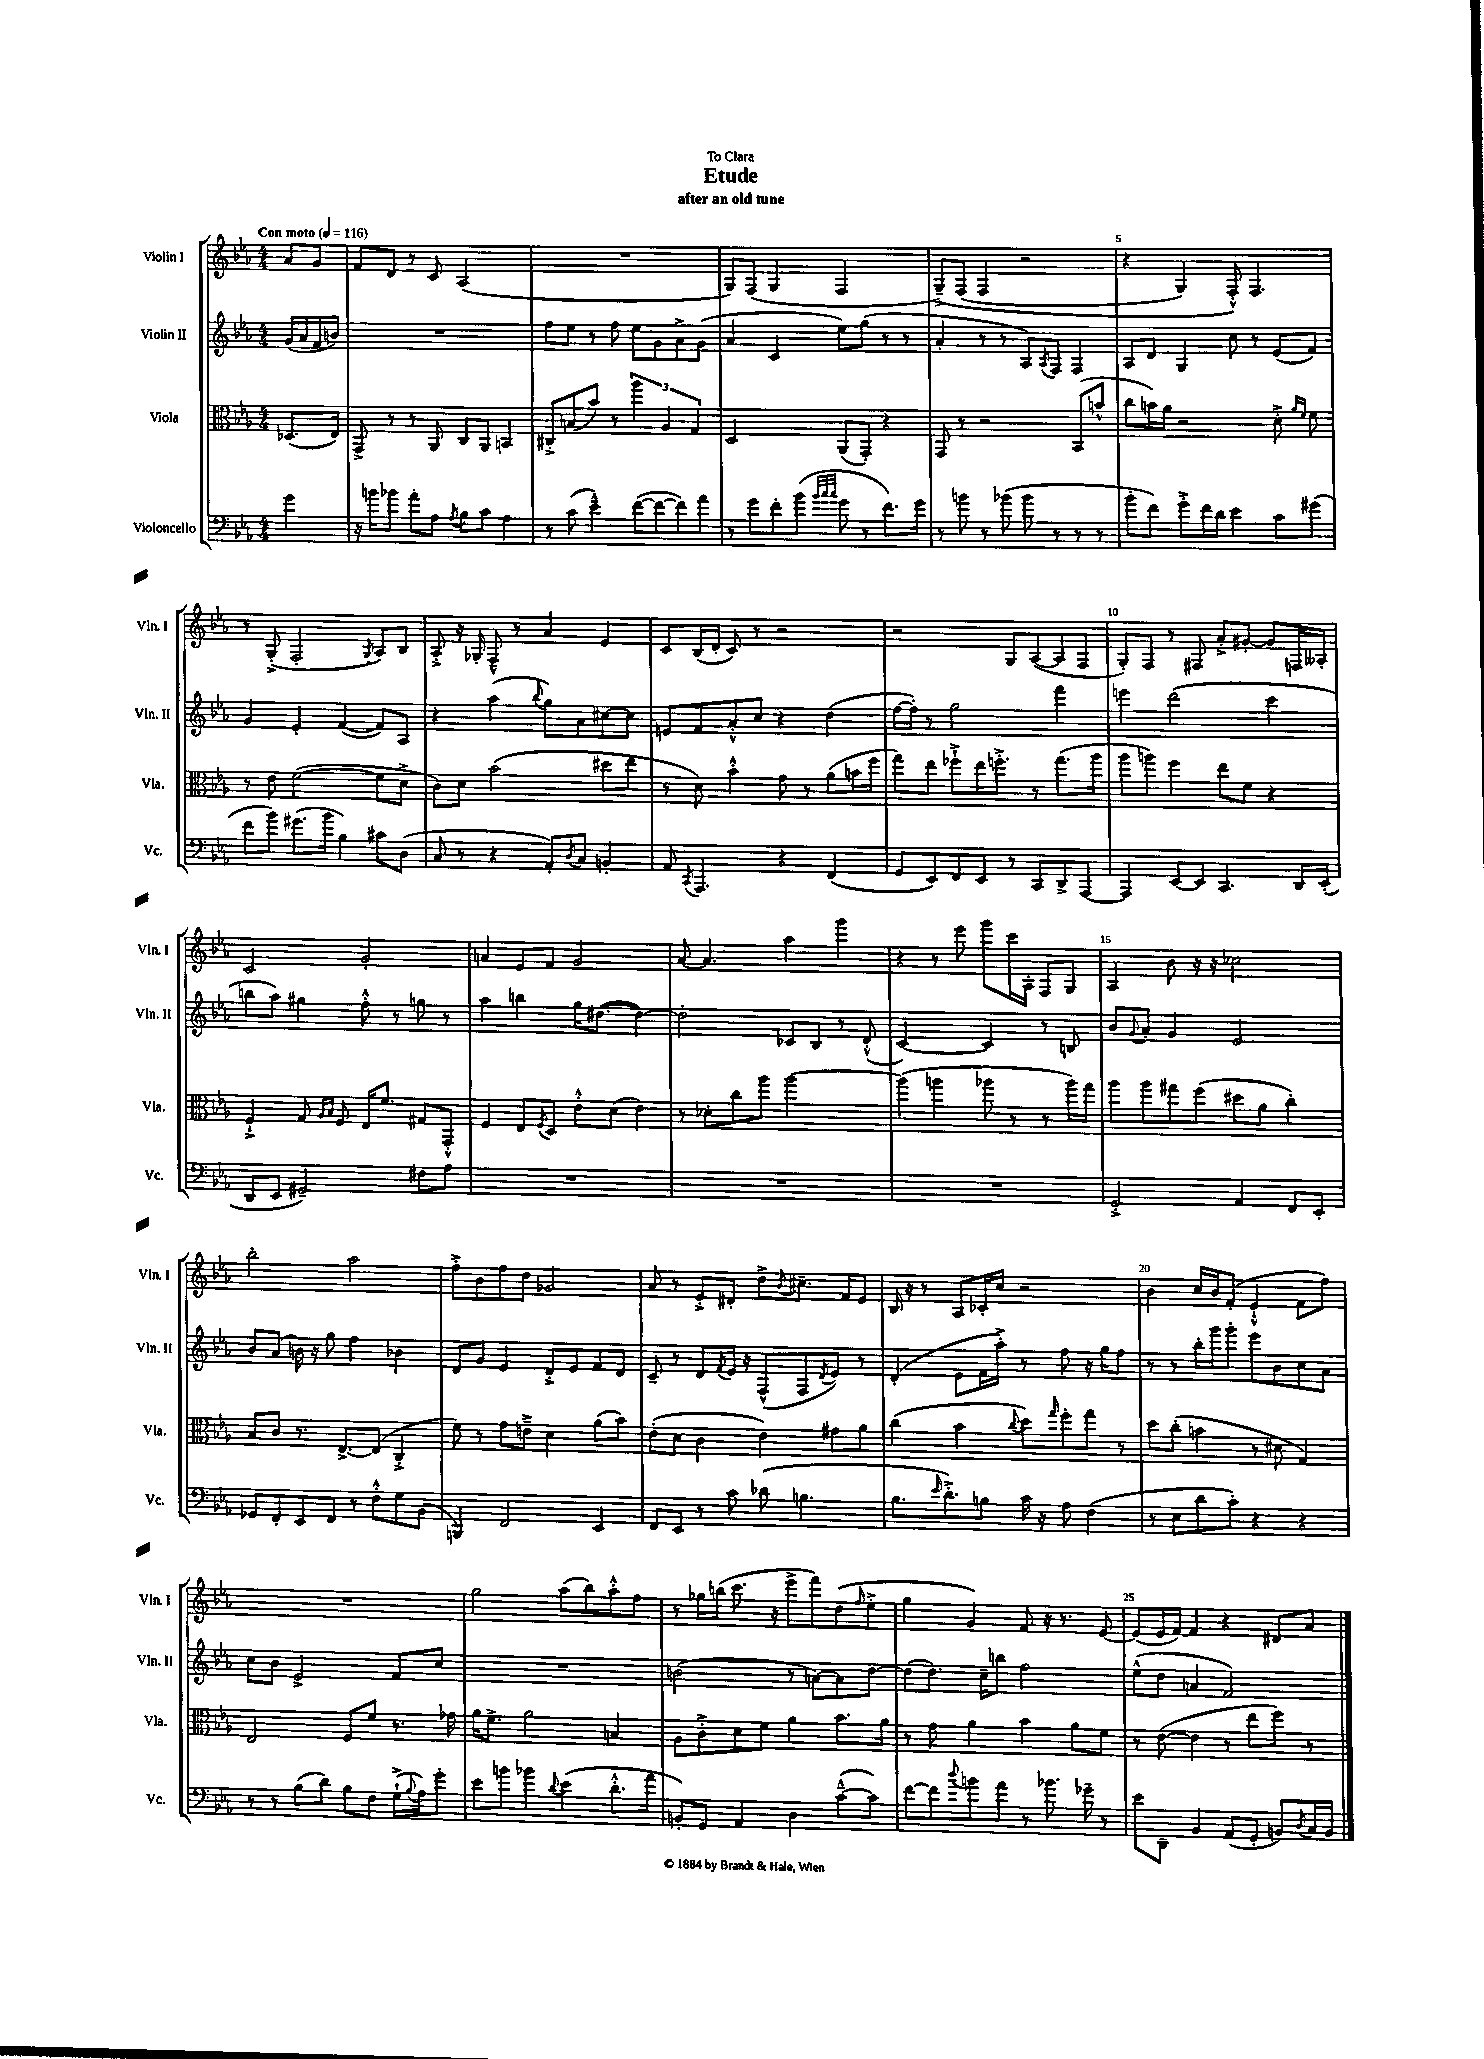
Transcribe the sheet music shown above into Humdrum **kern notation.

**kern	**kern	**kern	**kern
*staff4	*staff3	*staff2	*staff1
*clefF4	*clefC3	*clefG2	*clefG2
*k[b-e-a-]	*k[b-e-a-]	*k[b-e-a-]	*k[b-e-a-]
*M4/4	*M4/4	*M4/4	*M4/4
*MM116	*MM116	*MM116	*MM116
4g	(8.D-	(16g	8a-
.	.	16a-	.
.	.	16f	8g
.	16E-)	16b)	.
=	=	=	=
16r	8GG^	1r	8f
16b	.	.	.
8b-	8r	.	8d
8a-'	8r	.	8r
8A-	8AA-	.	8c
8qA-	.	.	.
8B-	8C	.	(2A-
8c	8AA-	.	.
4A-	4BB	.	.
=	=	=	=
8r	8C#'^	8ff	1r
(8c	(8B	8ee-	.
4e-~^^)	8b-)	8r	.
.	8r	8ff	.
([8f	6aa-	8ee-	.
8f_	.	8g	.
.	6A-	.	.
8f])	.	8a-^	.
.	6G	.	.
8a-	.	(8g	.
=	=	=	=
8r	2D	4a-	8G)
8g	.	.	(8F
8f'	.	4c	4G
(8b-	.	.	.
32qqb-	.	.	.
32qqcc	.	.	.
32qqcc	.	.	.
8g	(8AA-	8ee-)	2F
8r	8GG')	(8gg	.
8.f)	4r	8r	.
.	.	8r	.
16g	.	.	.
=	=	=	=
8r	8GG	4a-'	&(8G~^)
8b	8r	.	(8F
8r	2r	8r	4F
(8b-	.	8r	.
8b-	.	8A-)	2r
.	.	8qA-	.
8r	.	8F	.
8r	(8BB-	4F	.
8r	8b^^	.	.
=	=	=	=
8b-'	8cc	8A-	4r
8f)	16b)	8d	.
.	16a-	.	.
8g'^	2r	4G	4G)
16f	.	.	.
16d	.	.	.
4e-	.	8cc	8F'^^&)
.	.	8r	4.F
8c	8d'^	(8e-	.
.	16qqa-	.	.
.	16qqf	.	.
(8g#	8f	8f)	.
=	=	=	=
8f	8r	4g	8r
8b-)	8e-	.	(8G'^
(8.g#	([2f	4e-'	2F'
16b-	.	.	.
4B-)	.	([4f	.
.	.	.	8qG
8c#	8f]	8f])	8A-)
(8D	8d^	8A-	8B-
=	=	=	=
8C	8c)	4r	8A-'^
8r	8d	.	16r
.	.	.	16G-'
4r	(2b-	(4aa-	8F~^^
.	.	.	8r
.	.	8qqbb-	.
8AA-')	.	8gg)	4a-
8qD	.	.	.
8C	.	8a-	.
4BB'	8dd#	[8cc#	4e-
.	8ee-	8cc#]	.
=	=	=	=
8AA-	8r	8e	8c
8qCC	.	.	.
4.AAA-	8d)	8f	(16B-
.	.	.	16d'
.	4b-'^^	8a-'^^	8c)
.	.	8cc	8r
4r	8g	4r	2r
.	8r	.	.
(4FF	(8a-	(4dd	.
.	16b	.	.
.	16ff	.	.
=	=	=	=
8GG	8gg)	[16ff	2r
.	.	16ff'])	.
8EE-)	8ee-	8r	.
8FF	8ff-`^	2gg	.
8EE-	16ee-	.	.
.	8.ff'^	.	.
8r	.	.	8G
8CC	8r	.	([8A-
8DD^	(8.gg	4fff	8A-]
[8AAA-	.	.	8F
.	16aa-	.	.
=	=	=	=
4AAA-]	8aa-	4eee	8G')
.	8aa)	.	8F
[8EE-	4ff	(2ddd	8r
8EE-]	.	.	8F#
4.CC	8ee-	.	8a-'^
.	8f	.	[8g#'
.	4r	4ccc	8g#]
16DD	.	.	16F
(16EE-'	.	.	16A--'
=	=	=	=
8DD	4F`^	8bb	2c
8EE-	.	8aa-)	.
2GG#~)	8G	4gg#	.
.	16qqA-	.	.
.	16qqB-	.	.
.	8F	.	.
.	16E-	8ff'^^	2g'
.	8.f	.	.
.	.	8r	.
8F#	8G#	8gg	.
8A-	8GG'^^	8r	.
=	=	=	=
1r	4F	4aa-	4a
.	8E-	4bb	8e-
.	8qF	.	.
.	8D	.	8f
.	8e-'^^	16gg	2g
.	.	([8.dd#	.
.	(8d	.	.
.	4e-)	4dd#_)	.
=	=	=	=
1r	8r	2dd#']	[8a-
.	8d-'	.	4.a-]
.	8cc	.	.
.	8aa-	.	.
.	[2aa-	8c-	4aa-
.	.	8B-	.
.	.	8r	4ggg
.	.	(8d'^^	.
=	=	=	=
1r	(4aa-]	[2c)	4r
.	4aa	.	8r
.	.	.	8eee-
.	8aa-	4c]	8ggg
.	8r	.	16ccc
.	.	.	16A-'
.	8r	8r	8F
.	16aa-)	8B	8G
.	16gg	.	.
=	=	=	=
2GG'^	8aa-	8b-	4A-
.	.	8qqg	.
.	8aa-	8a-'	.
.	8gg#	4g	8b-
.	(8ff	.	16r
.	.	.	16r
4AA-	8dd#	2e-	2cc-
.	8a-	.	.
8FF	4cc')	.	.
8EE-'	.	.	.
=	=	=	=
8GG-	8B-	8b-	2bb-'
8FF'	8c	(8a-	.
8EE-	8.r	16b)	.
.	.	16r	.
8FF	.	8gg	.
.	[8.E-^	.	.
8r	.	4ff	2aa-
8F'^^	(8E-]	.	.
8G	4C'^	4b-	.
(8BB-	.	.	.
=	=	=	=
4BBB)	8f)	8d	8ff'^
.	8r	8g	8b-
2FF	8g	4e-	8ff
.	8e~^	.	8dd
.	4d	8d'^	2g-
.	.	8e-	.
4EE-	(8a-	8f	.
.	8b-)	8d	.
=	=	=	=
8FF	(8e-'	8c~	8a-
8EE-	8d	8r	8r
8r	4c	8d	8e-'^
.	.	8qf	.
8c	.	16e-	8d#'
.	.	16r	.
(8d-	4e-)	(8F^^	8dd^
.	.	.	8qb-
4.B	.	8F	8.cc#~
.	.	8qd	.
.	8g#	8e-)	.
.	.	.	16f
.	8a-	8r	8e-
=	=	=	=
8.B-	(4cc	(4d'	16B-
.	.	.	16r
.	.	.	8r
16qqe-	.	.	.
8.d'^)	.	.	.
.	4b-	8e-	8A-
8B	.	16f	16c-'
.	.	16aa-'^)	16cc
.	8qqcc	.	.
16c	8dd)	8r	2r
16r	.	.	.
.	16qqgg	.	.
8A-	8ff'	8ff	.
(4F	8gg	16r	.
.	.	16gg	.
.	8r	8ff	.
=	=	=	=
8r	8dd	8r	4b-
8E-	(8cc'	8r	.
8d	4b	16bb-'	16cc
.	.	16ggg	16b-
8c')	.	8ggg'	(8f'
4r	8r	8eee-	4e-`^^
.	8d#	8b-	.
4r	4G)	8cc	8f
.	.	8a-	8ff)
=	=	=	=
8r	2E-	8cc	1r
8r	.	8b-	.
(8B-	.	2e-^	.
8d)	.	.	.
8B-	8F	.	.
8F	8f	.	.
(16G`^	8.r	8f	.
8qqB-	.	.	.
16A-)	.	.	.
8g'	.	8cc	.
.	16g-	.	.
=	=	=	=
8e-	16a-	1r	2gg
.	8.f^	.	.
8b	.	.	.
4b-	2a-	.	.
8qqd	.	.	.
(4e-	.	.	(8aa-
.	.	.	8bb-)
8.d'^^	4B	.	8aa-'^^
.	.	.	8ff
16a-	.	.	.
=	=	=	=
8BB')	8A-	(2b	8r
8GG	8c'^	.	16gg-
.	.	.	(16bb
4AA-	8d	.	8.ccc
.	8f	.	.
.	.	.	16r
4D	4a-	8r	8eee-^
.	.	[8a)	8fff)
([8c~^^	8.b-	8a]	(8dd
.	.	.	16qqff
8c])	.	[8dd	8ee-'^
.	16a-	.	.
=	=	=	=
[8f	8r	(8dd]	4gg
8f]	8g	8.dd)	.
8qqdd	.	.	.
8b	4a-	.	4g)
.	.	16cc~	.
8a-	.	8bb	.
8r	4b-	2ff	8f
8.b-	.	.	16r
.	.	.	8.r
.	8a-	.	.
16g-~	.	.	.
8r	8f	.	[8e-
=	=	=	=
8e-	8r	(8ee-^^	(8e-]
8DD~	([8e-	8dd	16e-
.	.	.	[16f)
4BB-	4e-]	4a	4f]
(8AA-	8r	2f)	4r
8GG'	8ee-	.	.
8BB)	8ff)	.	8d#
8qD	.	.	.
16C	8r	.	8a-
16BB	.	.	.
==	==	==	==
*-	*-	*-	*-
